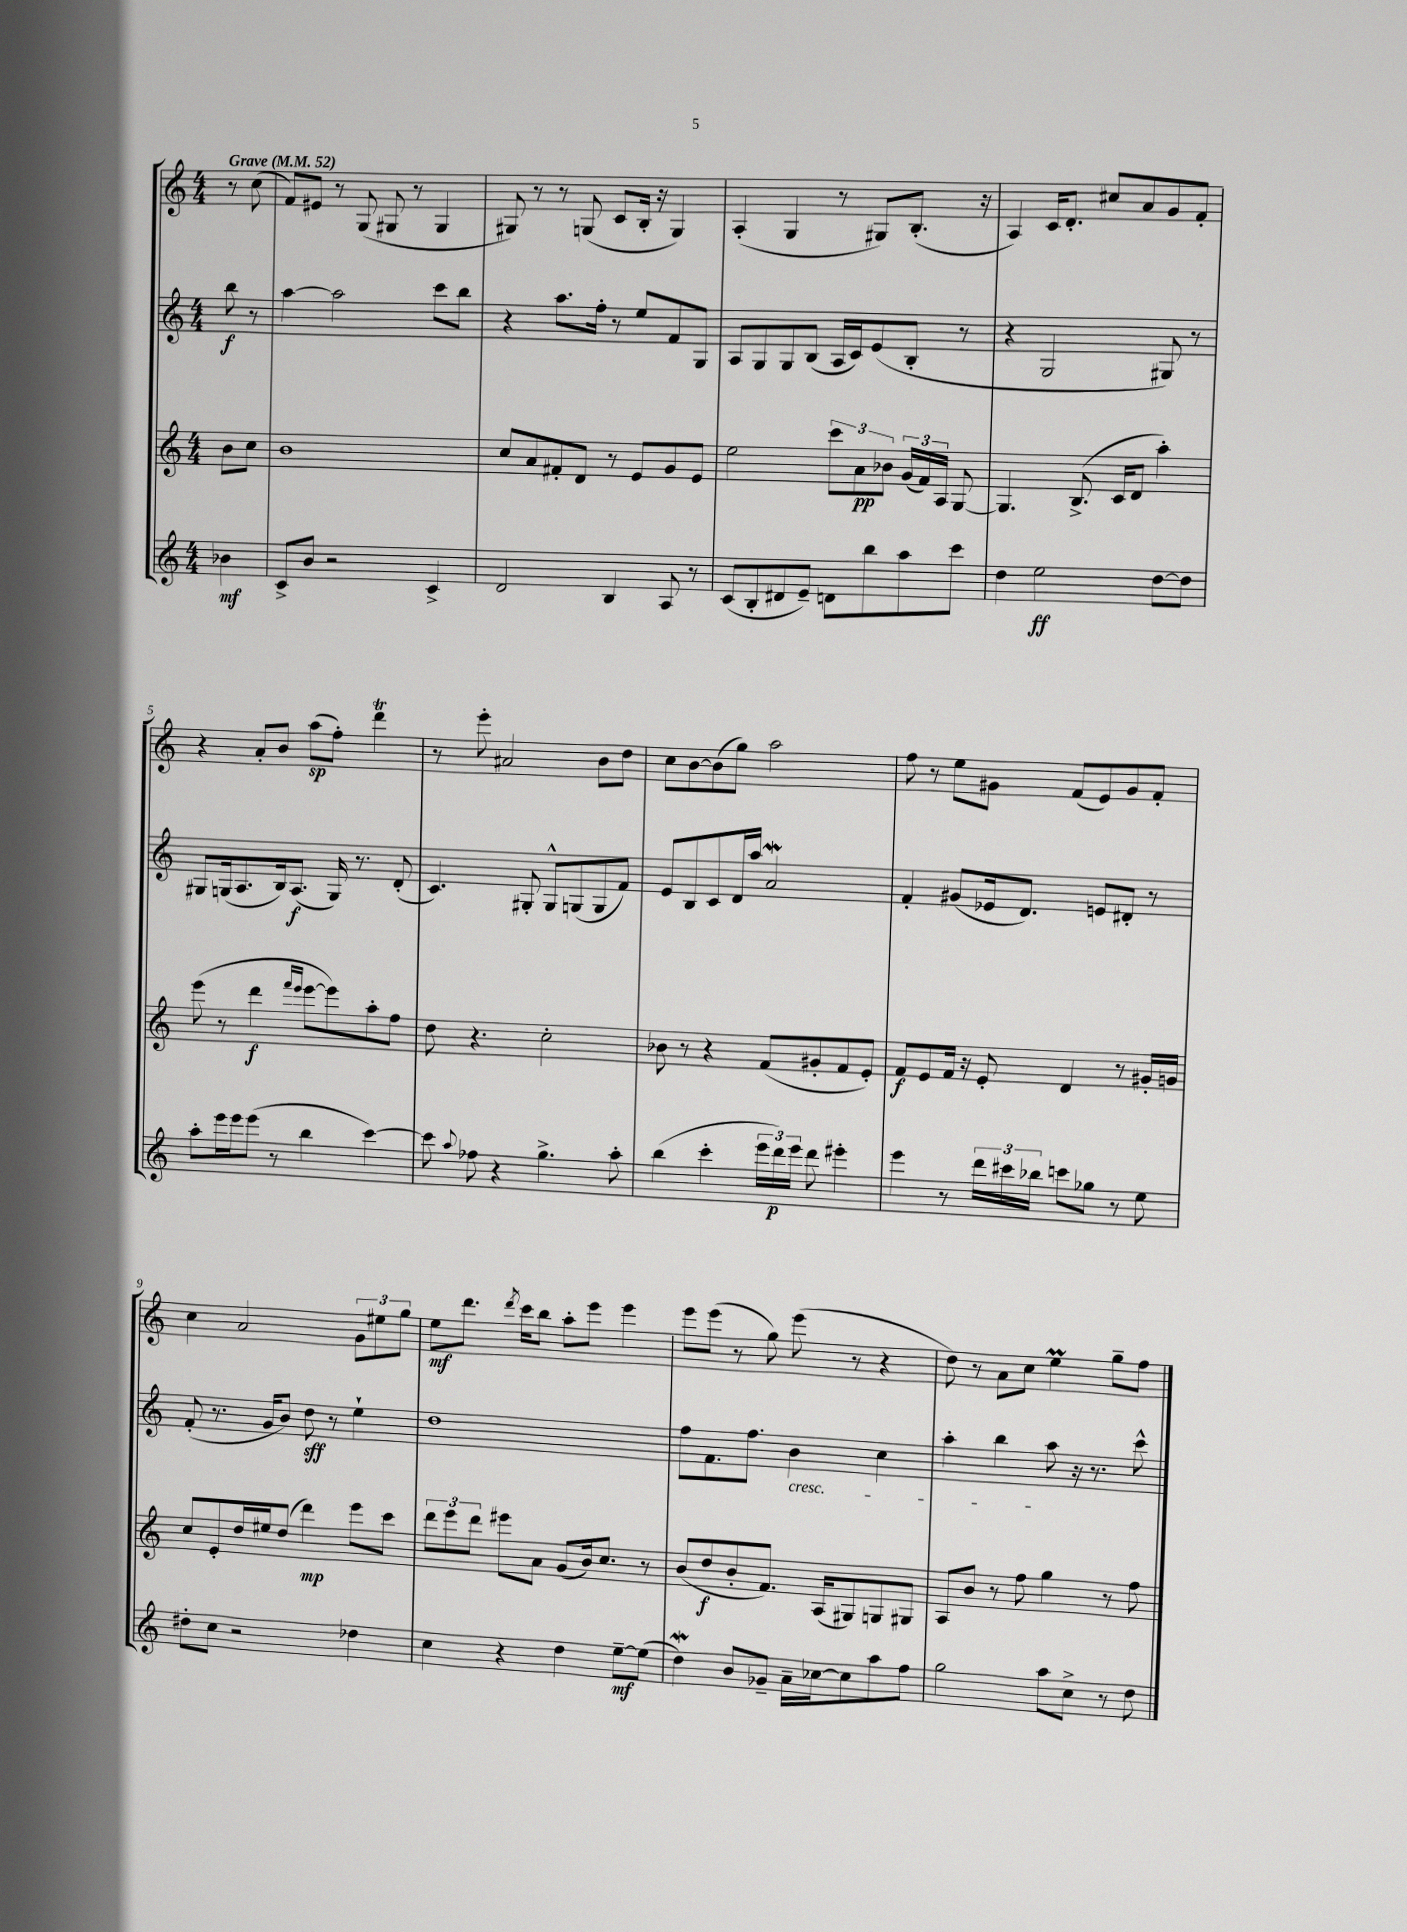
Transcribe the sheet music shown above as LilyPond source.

<<
\new StaffGroup <<
\new Staff = "s0" {
    \clef treble \key c \major \numericTimeSignature \time 4/4 \partial 4 \tempo "Grave" 4 = 52
    \autoBeamOff r8 c''8( |
    f'8[) eis'8] r8 g8( gis8 r8 gis4 |
    gis8) r8 r8 g8( c'8[ b16]-. r16 g4) |
    a4-.( g4 r8 gis8[) b8.]-.( r16 |
    a4) c'16[ d'8.]-. cis''8[ a'8 g'8 f'8]-. |
    r4 a'8[-. b'8] a''8[\sp( f''8]-.) d'''4\trill |
    r8 e'''8-. ais'2 b'8[ d''8] |
    c''8[ b'8~ b'8( g''8]) a''2 |
    f''8 r8 e''8[ gis'8] f'8[( e'8) gis'8 f'8]-. |
    c''4 a'2 \tuplet 3/2 { g'8[ eis''8 g''8] } |
    e''8[\mf d'''8.] \acciaccatura { d'''8 } c'''16[ b''8] a''8[-. e'''8] e'''4 |
    e'''8[ e'''8]( r8 g''8) e'''8( r8 r4 |
    d''8) r8 a'8[ c''8] e''4\prall g''8[-- f''8] \bar "|." |
}
\new Staff = "s1" {
    \clef treble \key c \major \numericTimeSignature \time 4/4 \partial 4
    \autoBeamOff b''8\f r8 |
    a''4~ a''2 c'''8[ b''8] |
    r4 a''8.[ f''16]-. r8 e''8[ f'8 g8] |
    a8[ g8 g8 b8]( a16[ c'16) e'8( b8]-. r8 |
    r4 g2 gis8) r8 |
    gis8[ g16( a8. b16) a8.]\f( g16) r8. d'8-.( |
    c'4.) gis8-. gis8[-^ g8( g8 f'8]) |
    e'8[ b8 c'8 d'16 a''16] a'2\mordent |
    f'4-. gis'8[( ees'16 d'8.]) e'8[ dis'8]-. r8 |
    f'8-.( r8. g'16[ b'8]) d''8\sff r8 e''4-! |
    d''1 |
    f''8[ f'8. f''8.] b'4\cresc c''4 |
    a''4-. b''4 a''8\! r16 r8. c'''8-^ \bar "|." |
}
\new Staff = "s2" {
    \clef treble \key c \major \numericTimeSignature \time 4/4 \partial 4
    \autoBeamOff b'8[ c''8] |
    b'1 |
    c''8[ a'8 fis'8-. d'8] r8 e'8[ g'8 e'8] |
    e''2 \tuplet 3/2 { c'''8[ a'8\pp bes'8] } \tuplet 3/2 { g'16[( f'16) a16] } g8~ |
    g4. b8.->( c'16[ d'8] a''4-.) |
    e'''8( r8 d'''4\f \grace { f'''16[ e'''16] } e'''8[~ e'''8) a''8-. f''8] |
    d''8 r4. c''2-. |
    bes'8 r8 r4 f'8[( gis'8-. f'8 e'8]-.) |
    f'8[\f e'8 f'16] r16 e'8-. d'4 r8 gis'16[-. g'16] |
    c''8[ e'8-. d''16 eis''16 d''8]( d'''4\mp) e'''8[ c'''8] |
    \tuplet 3/2 { d'''8[ e'''8 d'''8] } eis'''8[ a'8] g'8[( b'16) c''8.] r8 |
    b'8[( d''8\f b'8-. f'8.]) a16[( gis8) g8 gis8] |
    a8[ b'8] r8 f''8 g''4 r8 f''8 \bar "|." |
}
\new Staff = "s3" {
    \clef treble \key c \major \numericTimeSignature \time 4/4 \partial 4
    \autoBeamOff bes'4\mf |
    c'8[-> b'8] r2 c'4-> |
    d'2 b4 a8 r8 |
    c'8[( b8-. dis'8 e'8]--) d'8[ b''8 a''8 c'''8] |
    d''4 e''2\ff d''8[~ d''8] |
    a''8[-. e'''16 e'''16 e'''8]( r8 b''4 c'''4~) |
    c'''8 \appoggiatura { a''8 } fes''8 r4 g''4.-> a''8-. |
    b''4( c'''4-. \tuplet 3/2 { e'''16[ d'''16\p) e'''16] } d'''8 eis'''4-. |
    e'''4 r8 \tuplet 3/2 { d'''16[ cis'''16 bes''16] } c'''8[ ges''8] r8 e''8 |
    dis''8[-. c''8] r2 des''4 |
    c''4 r4 d''4 e''8[~--\mf e''8]( |
    d''4\mordent) b'8[ ges'8]-- a'16[-- ces''16~ ces''8 a''8 f''8] |
    g''2 a''8[ c''8]-> r8 d''8 \bar "|." |
}
>>
>>
